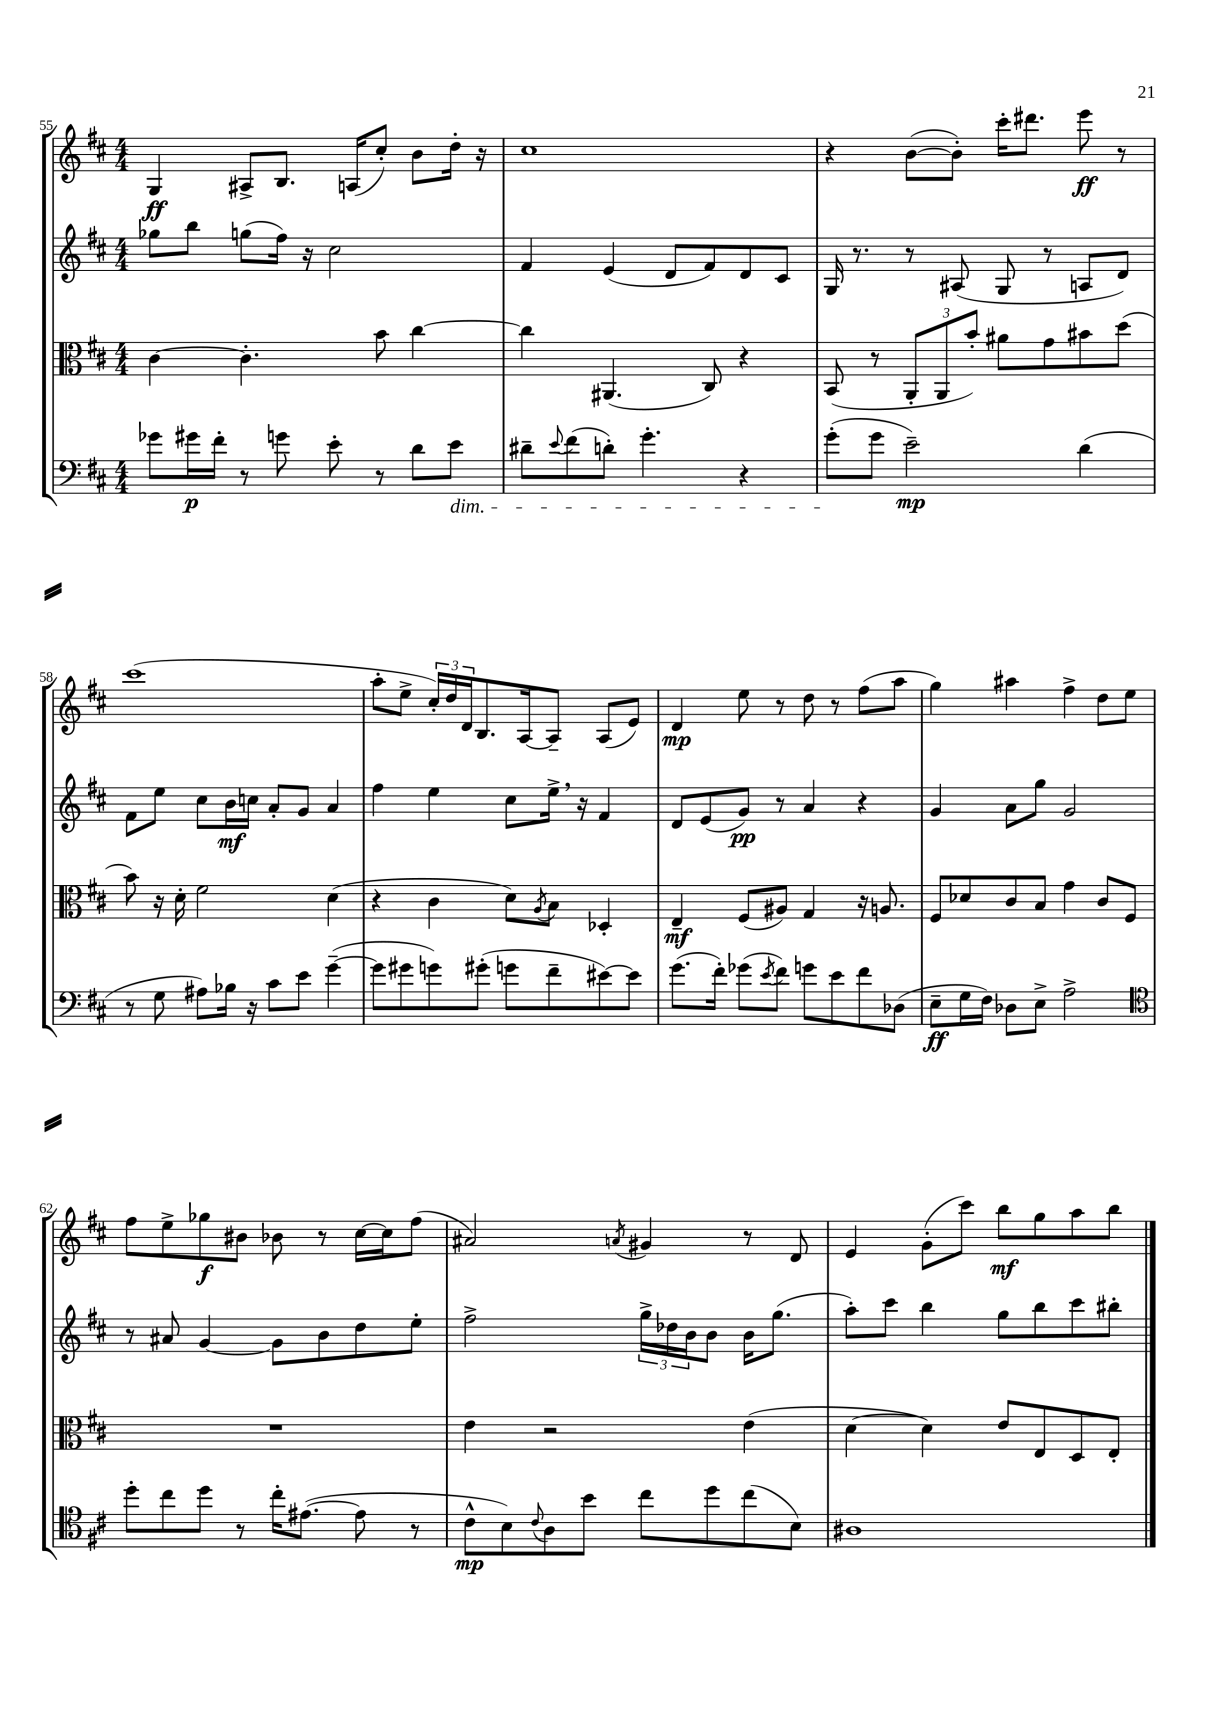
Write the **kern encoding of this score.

**kern	**kern	**kern	**kern
*staff4	*staff3	*staff2	*staff1
*clefF4	*clefC3	*clefG2	*clefG2
*k[f#c#]	*k[f#c#]	*k[f#c#]	*k[f#c#]
*M4/4	*M4/4	*M4/4	*M4/4
8g-	[4c#	8gg-	4G
16g#	.	8bb	.
16f#'	.	.	.
8r	4.c#']	(8gg	8A#^
8g	.	16ff#)	8.B
.	.	16r	.
8e'	.	2cc#	.
.	.	.	(16A
8r	8b	.	8cc#')
8d	[4cc#	.	8b
8e	.	.	16dd'
.	.	.	16r
=	=	=	=
8d#~	4cc#]	4f#	1cc#
8qqe	.	.	.
(8f#	.	.	.
8d')	(4.AA#	(4e	.
4.g'	.	.	.
.	.	8d	.
.	8C#)	8f#)	.
4r	4r	8d	.
.	.	8c#	.
=	=	=	=
(8g'	(8BB	16G	4r
.	.	8.r	.
8g	8r	.	.
2e~)	12AA'	8r	([8b
.	12AA	.	.
.	.	(8A#	8b'])
.	12b')	.	.
.	8a#	8G	16ccc#'
.	.	.	8.ddd#
.	8g	8r	.
(4d	8b#	8A	8eee
.	(8dd	8d)	8r
=	=	=	=
8r	8b)	8f#	(1ccc#
8G	16r	8ee	.
.	16d'	.	.
8A#)	2f#	8cc#	.
16B-	.	16b	.
16r	.	16cc	.
8c#	.	8a'	.
8e	.	8g	.
([4g~	(4d	4a	.
=	=	=	=
8g]	4r	4ff#	8aa'
8g#	.	.	8ee^
8g)	4c#	4ee	24cc#')
.	.	.	24dd
.	.	.	24d
(8g#'	.	.	8.B
8g	8d)	8cc#	.
.	.	.	[16A
.	8qA	.	.
8f#~	8B	16ee^	8A~]
.	.	16r	.
[8e#)	4D-'	4f#	(8A
8e#]	.	.	8e)
=	=	=	=
(8.g	4E~	8d	4d
.	.	(8e	.
16f#')	.	.	.
(8g-	(8F#	8g)	8ee
8qe	.	.	.
8f#)	8A#)	8r	8r
8g	4G	4a	8dd
8e	.	.	8r
8f#	16r	4r	(8ff#
.	8.A	.	.
(8D-	.	.	8aa
=	=	=	=
8E~	8F#	4g	4gg)
16G	8d-	.	.
16F#)	.	.	.
8D-	8c#	8a	4aa#
8E^	8B	8gg	.
2A^	4g	2g	4ff#^
.	8c#	.	8dd
.	8F#	.	8ee
=	=	=	=
*clefC4	*	*	*
8dd'	1r	8r	8ff#
8cc#	.	8a#	8ee^
8dd	.	[4g	8gg-
8r	.	.	8b#
16cc#'	.	8g]	8b-
([8.e#	.	.	.
.	.	8b	8r
8e#]	.	8dd	[16cc#
.	.	.	16cc#]
8r	.	8ee'	(8ff#
=	=	=	=
8c#^^	4e	2ff#^	2a#)
8B)	.	.	.
8qqc#	.	.	.
8A	2r	.	.
8b	.	.	.
.	.	.	8qa
8cc#	.	24gg^	4g#
.	.	24dd-	.
.	.	24b	.
8dd	.	8b	.
(8cc#	(4e	16b	8r
.	.	(8.gg	.
8B)	.	.	8d
=	=	=	=
1A#	[4d	8aa')	4e
.	.	8ccc#	.
.	4d])	4bb	(8g'
.	.	.	8ccc#)
.	8e	8gg	8bb
.	8E	8bb	8gg
.	8D	8ccc#	8aa
.	8E'	8bb#'	8bb
==	==	==	==
*-	*-	*-	*-
